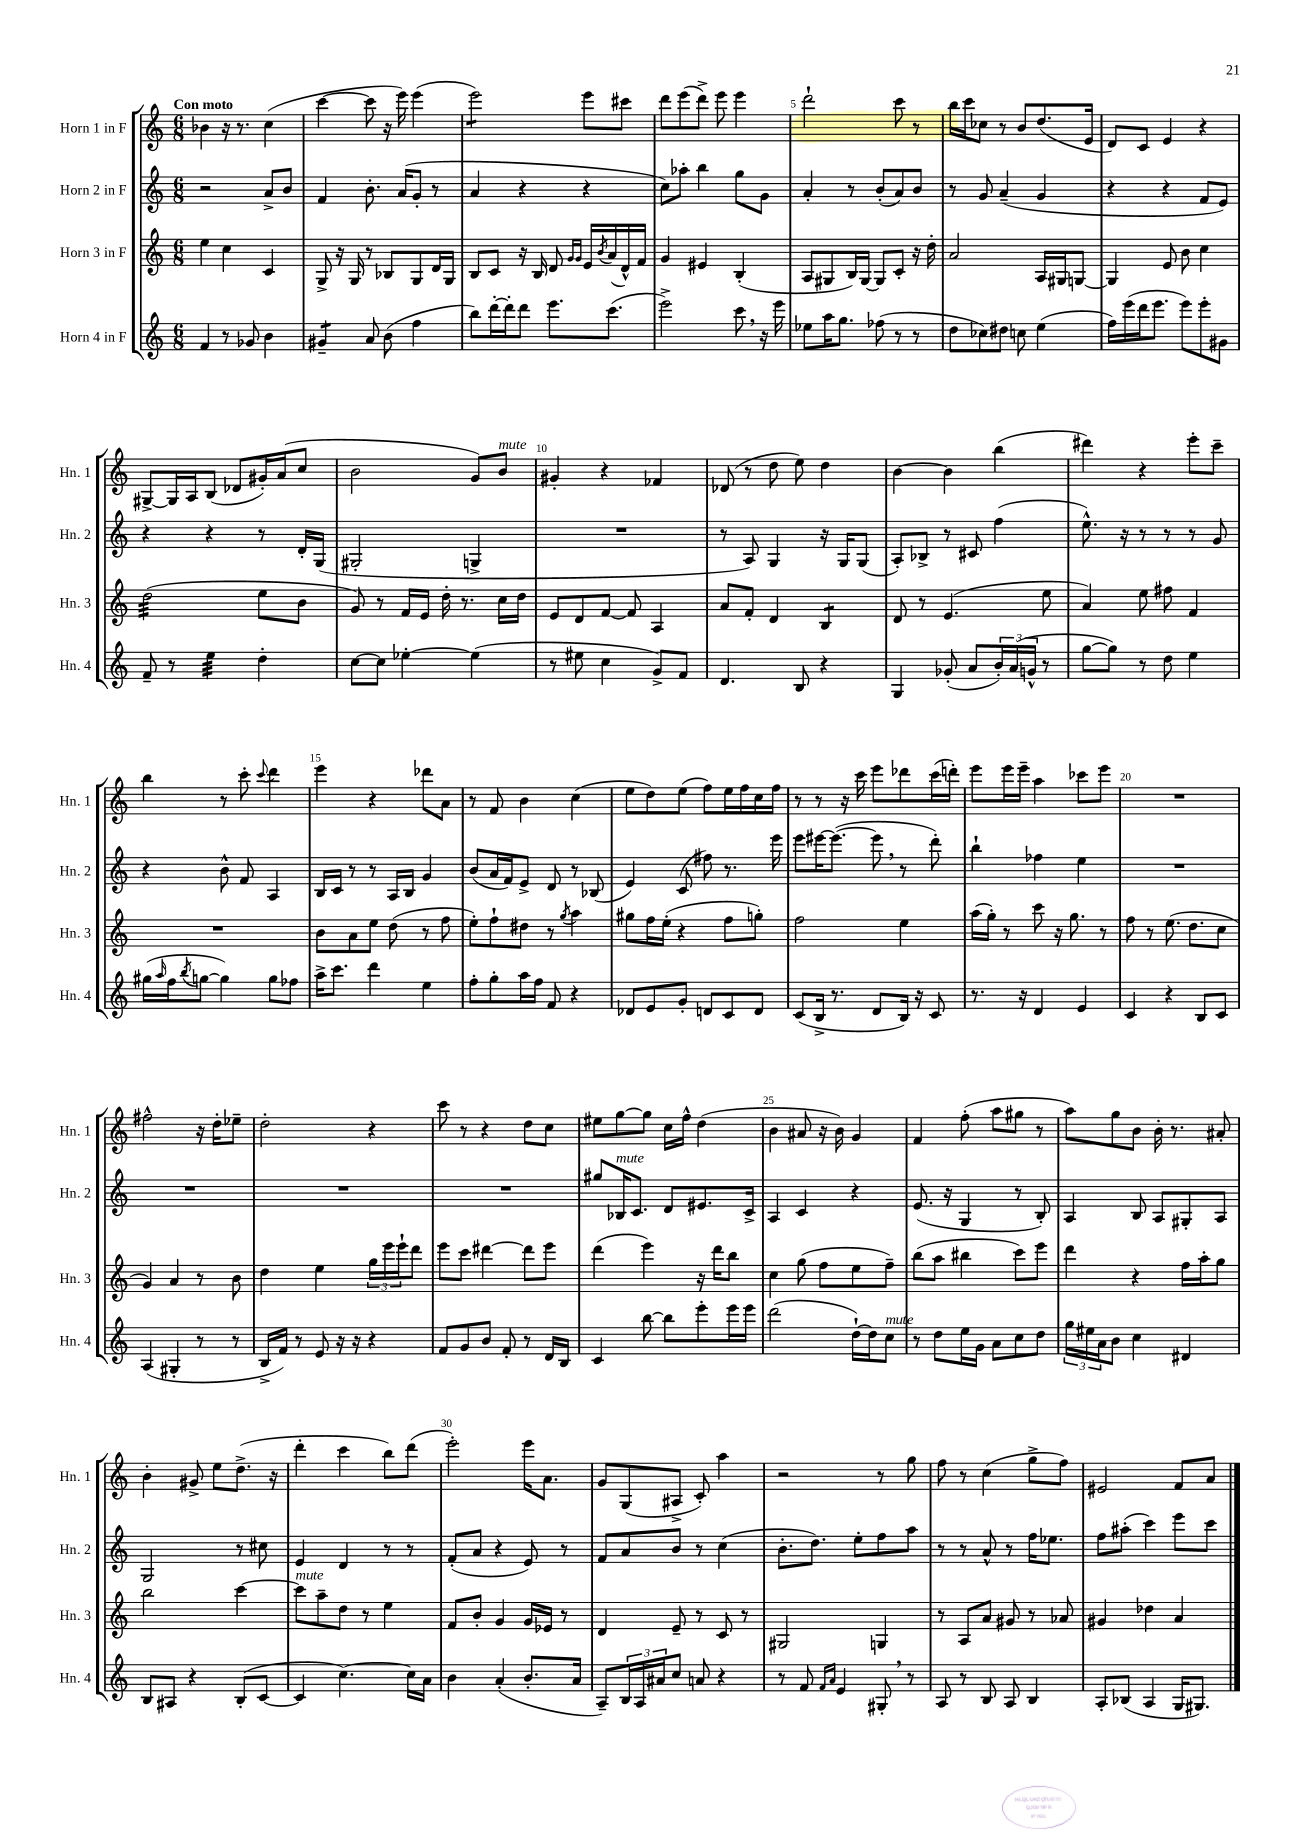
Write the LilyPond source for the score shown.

<<
\new StaffGroup <<
\new Staff = "s0" \with { instrumentName = "Horn 1 in F" shortInstrumentName = "Hn. 1" } {
    \clef treble \key c \major \numericTimeSignature \time 6/8 \tempo "Con moto"
    bes'4 r16 r8. c''4( |
    c'''4~ c'''8 r16 e'''16) e'''4( |
    e'''2:8) e'''8 cis'''8 |
    d'''8 e'''8( d'''8->) e'''8 e'''4 |
    d'''2-! c'''8 r8 |
    b''16 c'''16 ces''8 r8 b'8 d''8.( e'16 |
    d'8) c'8 e'4 r4 |
    gis8~-> gis16 a16 b8( des'8 gis'16-.) a'16( c''8 |
    b'2 g'8) b'8^\markup { \italic "mute" } |
    gis'4-. r4 fes'4 |
    des'8( r8 d''8 e''8) d''4 |
    b'4~ b'4 b''4( |
    dis'''4) r4 e'''8-. c'''8-- |
    b''4 r8 c'''8-. \appoggiatura { c'''8 } d'''4 |
    e'''4 r4 des'''8 a'8 |
    r8 f'8 b'4 c''4( |
    e''8 d''8) e''8( f''8) e''16 f''16 c''16 f''16 |
    r8 r8 r16 c'''16 e'''8 des'''8 c'''16( d'''16-.) |
    e'''8 e'''16 e'''16-- a''4 ces'''8 e'''8 |
    R2. |
    fis''2-^ r16 d''16-. ees''8-- |
    d''2-. r4 |
    c'''8 r8 r4 d''8 c''8 |
    eis''8 g''8~ g''8 c''16 f''16-^ d''4( |
    b'4 ais'8 r16 b'16) g'4 |
    f'4 f''8-.( a''8 gis''8 r8 |
    a''8) g''8 b'8 b'16-. r8. ais'8-. |
    b'4-. gis'8-> e''8 d''8.->( r16 |
    d'''4-. c'''4 b''8) d'''8( |
    e'''2-.) e'''16 a'8. |
    g'8 g8( ais8-> c'8-.) a''4 |
    r2 r8 g''8 |
    f''8 r8 c''4( g''8-> f''8) |
    eis'2 f'8 a'8 \bar "|." |
}
\new Staff = "s1" \with { instrumentName = "Horn 2 in F" shortInstrumentName = "Hn. 2" } {
    \clef treble \key c \major \numericTimeSignature \time 6/8
    r2 a'8-> b'8 |
    f'4 b'8.-. a'16( g'8-. r8 |
    a'4 r4 r4 |
    c''8) aes''8-. b''4 g''8 g'8 |
    a'4-. r8 b'8-.( a'8) b'8 |
    r8 g'8 a'4--( g'4 |
    r4 r4 f'8 e'8) |
    r4 r4 r8 d'16-. g16( |
    gis2-. g4-> |
    R2. |
    r8 a8) g4 r16 g16 g8( |
    a8-.) bes8-> r8 cis'8 f''4( |
    e''8.-^) r16 r8 r8 r8 g'8 |
    r4 b'8-^ f'8 a4 |
    b16 c'16 r8 r8 a16 b16 g'4 |
    b'8( a'16 f'16) e'8-> d'8 r8 bes8( |
    e'4) c'8( fis''8) r8. e'''16 |
    e'''8 eis'''16~ eis'''8.~( eis'''8 \breathe r8 d'''8-.) |
    b''4-! fes''4 e''4 |
    R2. |
    R2. |
    R2. |
    R2. |
    gis''8 bes16^\markup { \italic "mute" } c'8. d'8 eis'8. c'16-> |
    a4 c'4 r4 |
    e'8.( r16 g4 r8 b8-.) |
    a4 b8 a8 gis8-. a8 |
    g2 r8 cis''8 |
    e'4 d'4 r8 r8 |
    f'8-.( a'8 r4 e'8) r8 |
    f'8 a'8 b'8 r8 c''4( |
    b'8.-. d''8.) e''8-. f''8 a''8 |
    r8 r8 a'8-^ r8 f''16 ees''8. |
    f''8 ais''8-.( c'''4) e'''8 c'''8 \bar "|." |
}
\new Staff = "s2" \with { instrumentName = "Horn 3 in F" shortInstrumentName = "Hn. 3" } {
    \clef treble \key c \major \numericTimeSignature \time 6/8
    e''4 c''4 c'4 |
    g8-> r16 g16 r8 bes8 g8 d'16 g16 |
    b8 c'8 r16 b16 d'8 \grace { g'16 g'16 } e'16 \acciaccatura { b'8 } a'16( d'16-^) f'16 |
    g'4 eis'4 b4-.( |
    a8 gis8 b16) gis16~ gis8 c'8-. r16 d''16-. |
    a'2 a16 gis16 g8~ |
    g4 e'8 b'8 c''4 |
    d''2:32( e''8 b'8 |
    g'8) r8 f'16 e'16 d''16-. r8. c''16 d''16 |
    e'8 d'8 f'8~ f'8 a4 |
    a'8 f'8-. d'4 b4:8 |
    d'8 r8 e'4.( e''8 |
    a'4) e''8 fis''8 f'4 |
    R2. |
    b'8 a'8 e''8 d''8( r8 f''8 |
    e''8-.) f''8-! dis''8 r8 \acciaccatura { g''8 } a''4 |
    gis''8 f''16 e''16-.( r4 f''8 g''8-.) |
    f''2 e''4 |
    a''16( g''16-.) r8 c'''8 r16 g''8. r8 |
    f''8 r8 e''8.( d''8. c''8 |
    g'4) a'4 r8 b'8 |
    d''4 e''4 \tuplet 3/2 { g''16 e'''16 e'''16-! } d'''8 |
    e'''8 c'''8 dis'''4~ dis'''8 e'''8 |
    d'''4( e'''4) r16 d'''16 b''8 |
    c''4 g''8( f''8 e''8 f''8--) |
    b''8( a''8 bis''4 c'''8) e'''8 |
    d'''4 r4 f''16 a''16-. g''8 |
    b''2 c'''4~ |
    c'''8^\markup { \italic "mute" } a''8-- d''8 r8 e''4 |
    f'8 b'8-. g'4 g'16 ees'16 r8 |
    d'4 e'8-- r8 c'8 r8 |
    gis2 g4 |
    r8 a8 a'8 gis'8 r8 aes'8 |
    gis'4 des''4 a'4 \bar "|." |
}
\new Staff = "s3" \with { instrumentName = "Horn 4 in F" shortInstrumentName = "Hn. 4" } {
    \clef treble \key c \major \numericTimeSignature \time 6/8
    f'4 r8 ges'8 b'4 |
    gis'4:8-- a'8 b'8( f''4 |
    b''8) d'''16~-. d'''16-. d'''8 e'''8. c'''8.( |
    e'''2->) c'''8 \breathe r16 e'''16 |
    ees''8 a''16 g''8. fes''8( r8 r8 |
    d''8 ces''8) dis''8 c''8 e''4( |
    f''16) e'''16( d'''16 e'''8. e'''8) e'''8-. gis'8 |
    f'8-- r8 e''4:32 d''4-. |
    c''8~ c''8 ees''4~-. ees''4( |
    r8 eis''8 c''4 g'8->) f'8 |
    d'4. b8 r4 |
    g4 ges'8-.( a'8 \tuplet 3/2 { b'16-.) a'16( g'16-^ } r8 |
    g''8~ g''8) r8 d''8 e''4 |
    gis''16( \grace { a''16 } f''16 \acciaccatura { b''8 } g''8~ g''4) g''8 fes''8 |
    a''16-> c'''8. d'''4 e''4 |
    f''8-. g''8-. a''16 f''16 f'8 r4 |
    des'8 e'8 g'8-. d'8 c'8 d'8 |
    c'8( b16-> r8. d'8 b16) r16 c'8 |
    r8. r16 d'4 e'4 |
    c'4 r4 b8 c'8 |
    a4( gis4-. r8 r8 |
    b16-> f'16) r8 e'8 r16 r16 r4 |
    f'8 g'8 b'8 f'8-. r8 d'16 b16 |
    c'4 b''8~ b''8 e'''8-. e'''16 e'''16 |
    d'''2( d''16~-!) d''16 c''8^\markup { \italic "mute" } |
    r8 d''8 e''16 g'16 a'8 c''8 d''8 |
    \tuplet 3/2 { g''16 eis''16 a'16 } b'8 c''4 dis'4 |
    b8 ais8 r4 b8-.( c'8~ |
    c'4 c''4.~) c''16 a'16 |
    b'4 a'4-.( b'8.-. a'16 |
    a8--) \tuplet 3/2 { b16 a16 ais'16 } c''8 a'8 r4 |
    r8 f'8 \grace { f'16 a'16 } e'4 gis8-. \breathe r8 |
    a8 r8 b8 a8 b4 |
    a8-. bes8( a4 g16 gis8.) \bar "|." |
}
>>
>>
\layout { \context { \Score \override BarNumber.break-visibility = ##(#f #t #t) barNumberVisibility = #(every-nth-bar-number-visible 5) } }
